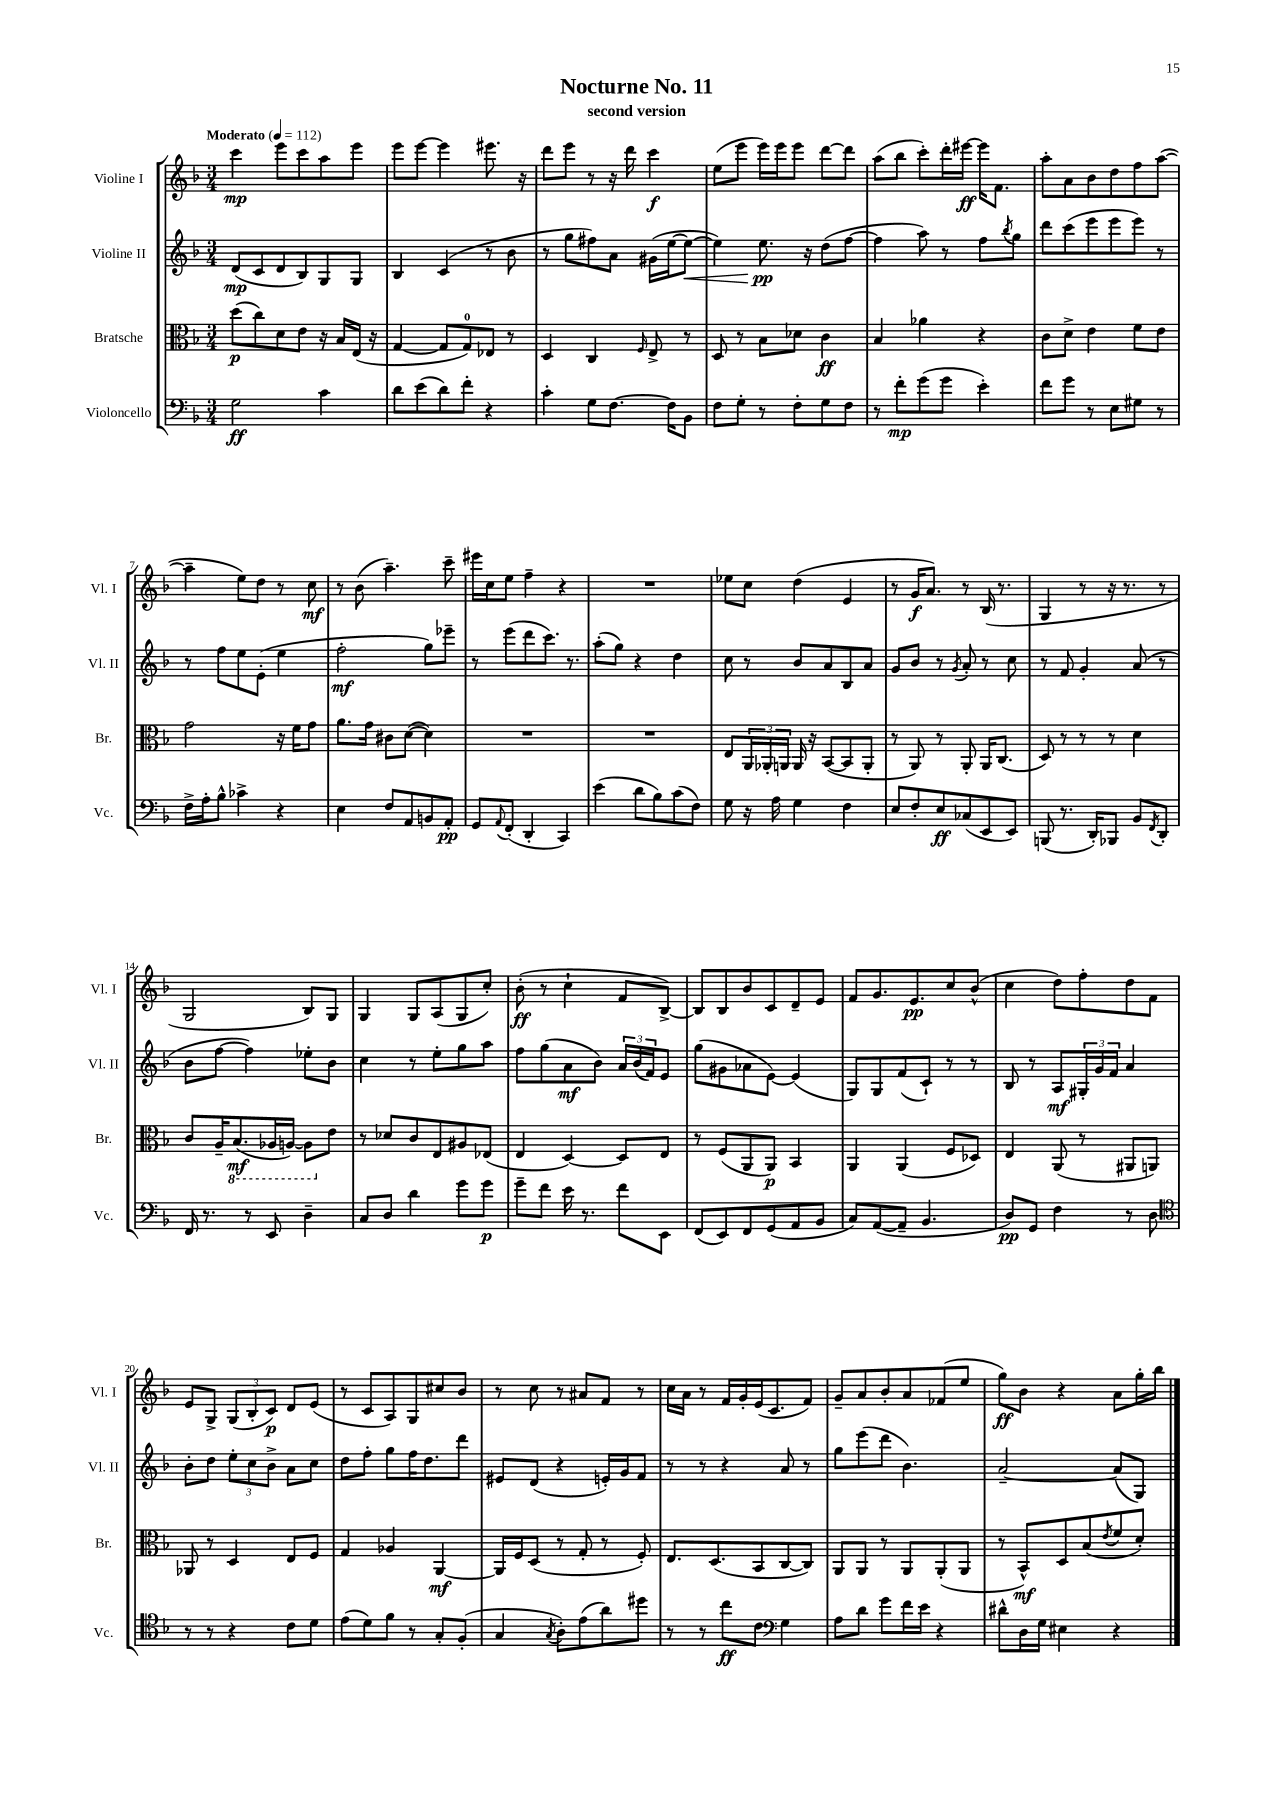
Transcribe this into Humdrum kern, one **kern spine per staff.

**kern	**kern	**kern	**kern
*staff4	*staff3	*staff2	*staff1
*clefF4	*clefC3	*clefG2	*clefG2
*k[b-]	*k[b-]	*k[b-]	*k[b-]
*M3/4	*M3/4	*M3/4	*M3/4
*MM112	*MM112	*MM112	*MM112
2G\	(8dd\L	(8d/L	4ccc\
.	8cc\)	8c/	.
.	8d\	8d/	8eee\L
.	8e\J	8B-/)	8ccc\
4c\	16r	8G/	8aa\
.	16B-/LL	.	.
.	(16E/JJ	8G/J	8eee\J
.	16r	.	.
=	=	=	=
8d\L	[4G/	4B-/	8eee\L
(8e\	.	.	[8eee\J
8d\)	8G/]L	(4c/	4eee\]
8f'\J	8G/)	.	.
4r	8E-/J	8r	8.eee#\
.	8r	8b-\	.
.	.	.	16r
=	=	=	=
4c'\	4D/	8r	8ddd\L
.	.	8gg\L	8eee\J
8G\L	4C/	8ff#\)	8r
[8.F\J	.	8a\J	16r
.	.	.	16ddd\
.	16qqF/	.	.
.	8E^/	(16g#\LL	4ccc\
16F\]LK	.	[16ee\J	.
8BB-\J	8r	8ee\_J	.
=	=	=	=
8F\L	8D/	4ee\])	(8ee\L
8G'\J	8r	.	8eee\J
8r	8B-\L	8.ee\	16eee\LL)
.	.	.	16eee\J
8F'\L	8d-\J	.	8eee\J
.	.	16r	.
8G\	4c\	(8dd\L	[8ddd\L
8F\J	.	[8ff\J	8ddd\]J
=	=	=	=
8r	4B-/	4ff\]	(8aa\L
8f'\L	.	.	8bb-\J
(8g\	4a-\	8aa\)	8ccc'\L)
8g\J	.	8r	16ddd'\L
.	.	.	[16eee#\JJ
4e'\)	4r	8ff\L	16eee#\]LK
.	.	.	8.f\J
.	.	8qbb-/	.
.	.	8gg\J	.
=	=	=	=
8f\L	8c\L	8ddd\L	8aa'\L
8g\J	8d^\J	(8ccc\	8a\
8r	4e\	8eee\	8b-\
8E\L	.	8eee\	8dd\
8G#\J	8f\L	8eee\J)	8ff\
8r	8e\J	8r	([8aa\J
=	=	=	=
16F^\LL	2g\	8r	4aa~\]
16A'\J	.	.	.
8B-^^\J	.	8ff\L	.
4c-^\	.	8ee\	8ee\L)
.	.	(8e'\J	8dd\J
4r	16r	4ee\	8r
.	16f\LK	.	.
.	8g\J	.	8cc\
=	=	=	=
4E\	8.a\L	2ff'\	8r
.	.	.	(8b-\
.	16g\Jk	.	.
8F/L	8c#\L	.	4.aa~\)
8AA/	([8d\J	.	.
8BB/	4d\])	8gg\L)	.
8AA'/J	.	8eee-~\J	8ccc~\
=	=	=	=
8GG/L	2.r	8r	16eee#\LL
.	.	.	16cc\J
8qqAA/	.	.	.
(8FF'/J	.	(8eee\L	8ee\J
4DD'/	.	8ddd\	4ff~\
.	.	8.ccc\J)	.
4CC/)	.	.	4r
.	.	8.r	.
=	=	=	=
(4e\	2.r	(8aa'\L	2.r
.	.	8gg\J)	.
8d\L	.	4r	.
8B-\)	.	.	.
(8c\	.	4dd\	.
8F\J)	.	.	.
=	=	=	=
8G\	8E/L	8cc\	8ee-\L
16r	24AA/L	8r	8cc\J
.	24AA-'/	.	.
16A\	.	.	.
.	24AA/JJ	.	.
4G\	16AA/	8b-/L	(4dd\
.	16r	.	.
.	([8BB-/L	8a/	.
4F\	8BB-/]	8B-/	4e/
.	8AA'/J	8a/J	.
=	=	=	=
8E/L	8r	8g/L	8r
8F'/	8AA/)	8b-/J	16g/LK
.	.	.	8.a/J)
8E/	8r	8r	.
.	.	8qg/	.
(8C-/	8AA'/	8a'/	8r
8EE/	16AA/LK	8r	(16B-/
.	(8.C/J	.	8.r
8EE/J)	.	8cc\	.
=	=	=	=
(8BBB/	8D/)	8r	4G/
8.r	8r	8f/	.
.	8r	4g'/	8r
16DD'/LK)	.	.	.
8BBB-/J	8r	.	16r
.	.	.	8.r
8BB-/L	4d\	(8a/	.
8qFF/	.	.	.
8DD'/J	.	8r	8r
=	=	=	=
16FF/	8c/L	8b-\L	2G/
8.r	.	.	.
.	16A~/K	[8ff\J	.
.	(8.BB-/	.	.
8r	.	4ff\])	.
8EE/	16AA-/L	.	.
.	[16AA/JJ)	.	.
4D~\	8AA\]L	8ee-'\L	8B-/L)
.	8e\J	8b-\J	8G/J
=	=	=	=
8C/L	8r	4cc\	4G/
8D/J	8d-/L	.	.
4d\	8c/	8r	8G/L
.	8E/	8ee'\L	(8A/
8g\L	8A#/	8gg\	8G/
8g\J	(8E-/J	8aa\J	8cc'/J)
=	=	=	=
8g~\L	4E/	8ff\L	(8b-'\
8f\J	.	(8gg\	8r
16e\	[4D/)	8a\	4cc`\
8.r	.	.	.
.	.	8b-\J)	.
8f\L	8D/]L	24a/LL	8f/L
.	.	(24b-/	.
.	.	24f/J)	.
8EE\J	8E/J	8e/J	[8B-^/J)
=	=	=	=
(8FF/L	8r	(8gg\L	8B-/]L
8EE/)	(8F/L	8g#\	8B-/
8FF/	8AA/	8a-\	8b-/
(8GG/	8AA/J)	[8e\J)	8c/
8AA/	4BB-/	(4e/]	8d~/
8BB-/J	.	.	8e/J
=	=	=	=
8C/L)	4AA/	8G/L)	8f/L
([8AA/	.	8G/	8.g/
8AA~/]J	(4AA/	(8f/	.
.	.	.	8.e/
4.BB-/	.	8c`/J)	.
.	8F/L	8r	8cc/
.	8D-/J)	8r	(8b-^^/J
=	=	=	=
8D/L)	4E/	8B-/	4cc\
8GG/J	.	8r	.
4F\	(8AA/	8A/L	8dd\L)
.	8r	24G#'/L	8ff'\
.	.	24g/	.
.	.	24f/JJ	.
8r	8AA#/L	4a/	8dd\
8D\	8AA/J)	.	8f\J
=	=	=	=
*clefC4	*	*	*
8r	8AA-/	8b-'\L	8e/L
8r	8r	8dd\J	8G^/J
4r	4D/	12ee'\L	(12G/L
.	.	12cc\	12B-'/
.	.	12b-^\J	12c/J)
8c\L	8E/L	8a\L	8d/L
8d\J	8F/J	8cc\J	(8e/J
=	=	=	=
(8e\L	4G/	8dd\L	8r
8d\)	.	8ff'\J	8c/L
8f\J	4A-/	8gg\L	8A/)
8r	.	16ff\K	8G/
.	.	8.dd\	.
8G'/L	[4AA/	.	8cc#/
(8F'/J	.	8ddd\J	8b-/J
=	=	=	=
4G/	16AA/]LL	8e#/L	8r
.	16F/J	.	.
.	(8D/J	(8d/J	8cc\
8qG/	.	.	.
8A'\L)	8r	4r	8r
(8e\	8G'/	.	8a#/L
8a\)	8r	16e'/LL)	8f/J
.	.	16g/J	.
8dd#\J	8F'/)	8f/J	8r
=	=	=	=
8r	8.E/L	8r	16cc\LL
.	.	.	16a\JJ
8r	.	8r	8r
.	(8.D/	.	.
8cc\L	.	4r	16f/LL
.	.	.	16g'/
8c\J	8BB-/	.	(16e/J
.	.	.	8.c/
*clefF4	*	*	*
4G\	[8C/	8a/	.
.	8C/]J)	8r	8f/J)
=	=	=	=
8A\L	8AA/L	8gg\L	8g~/L
8d\J	8AA/J	(8eee\	8a/
8g\L	8r	8ddd\J	8b-'/
16f\L	8AA/L	4.b-\)	8a/
16e\JJ	.	.	.
4r	(8AA'/	.	(8f-/
.	8AA/J	.	8ee/J
=	=	=	=
8d#^^\L	8r	[2a~/	8gg\L)
16D\L	8BB-^^/L)	.	8b-\J
16G\JJ	.	.	.
4E#\	8D/	.	4r
.	(8B-/	.	.
.	8qe/	.	.
4r	8f/	(8a/]L	8a\L
.	8d'/J)	8G/J)	16gg'\L
.	.	.	16bb-\JJ
==	==	==	==
*-	*-	*-	*-
